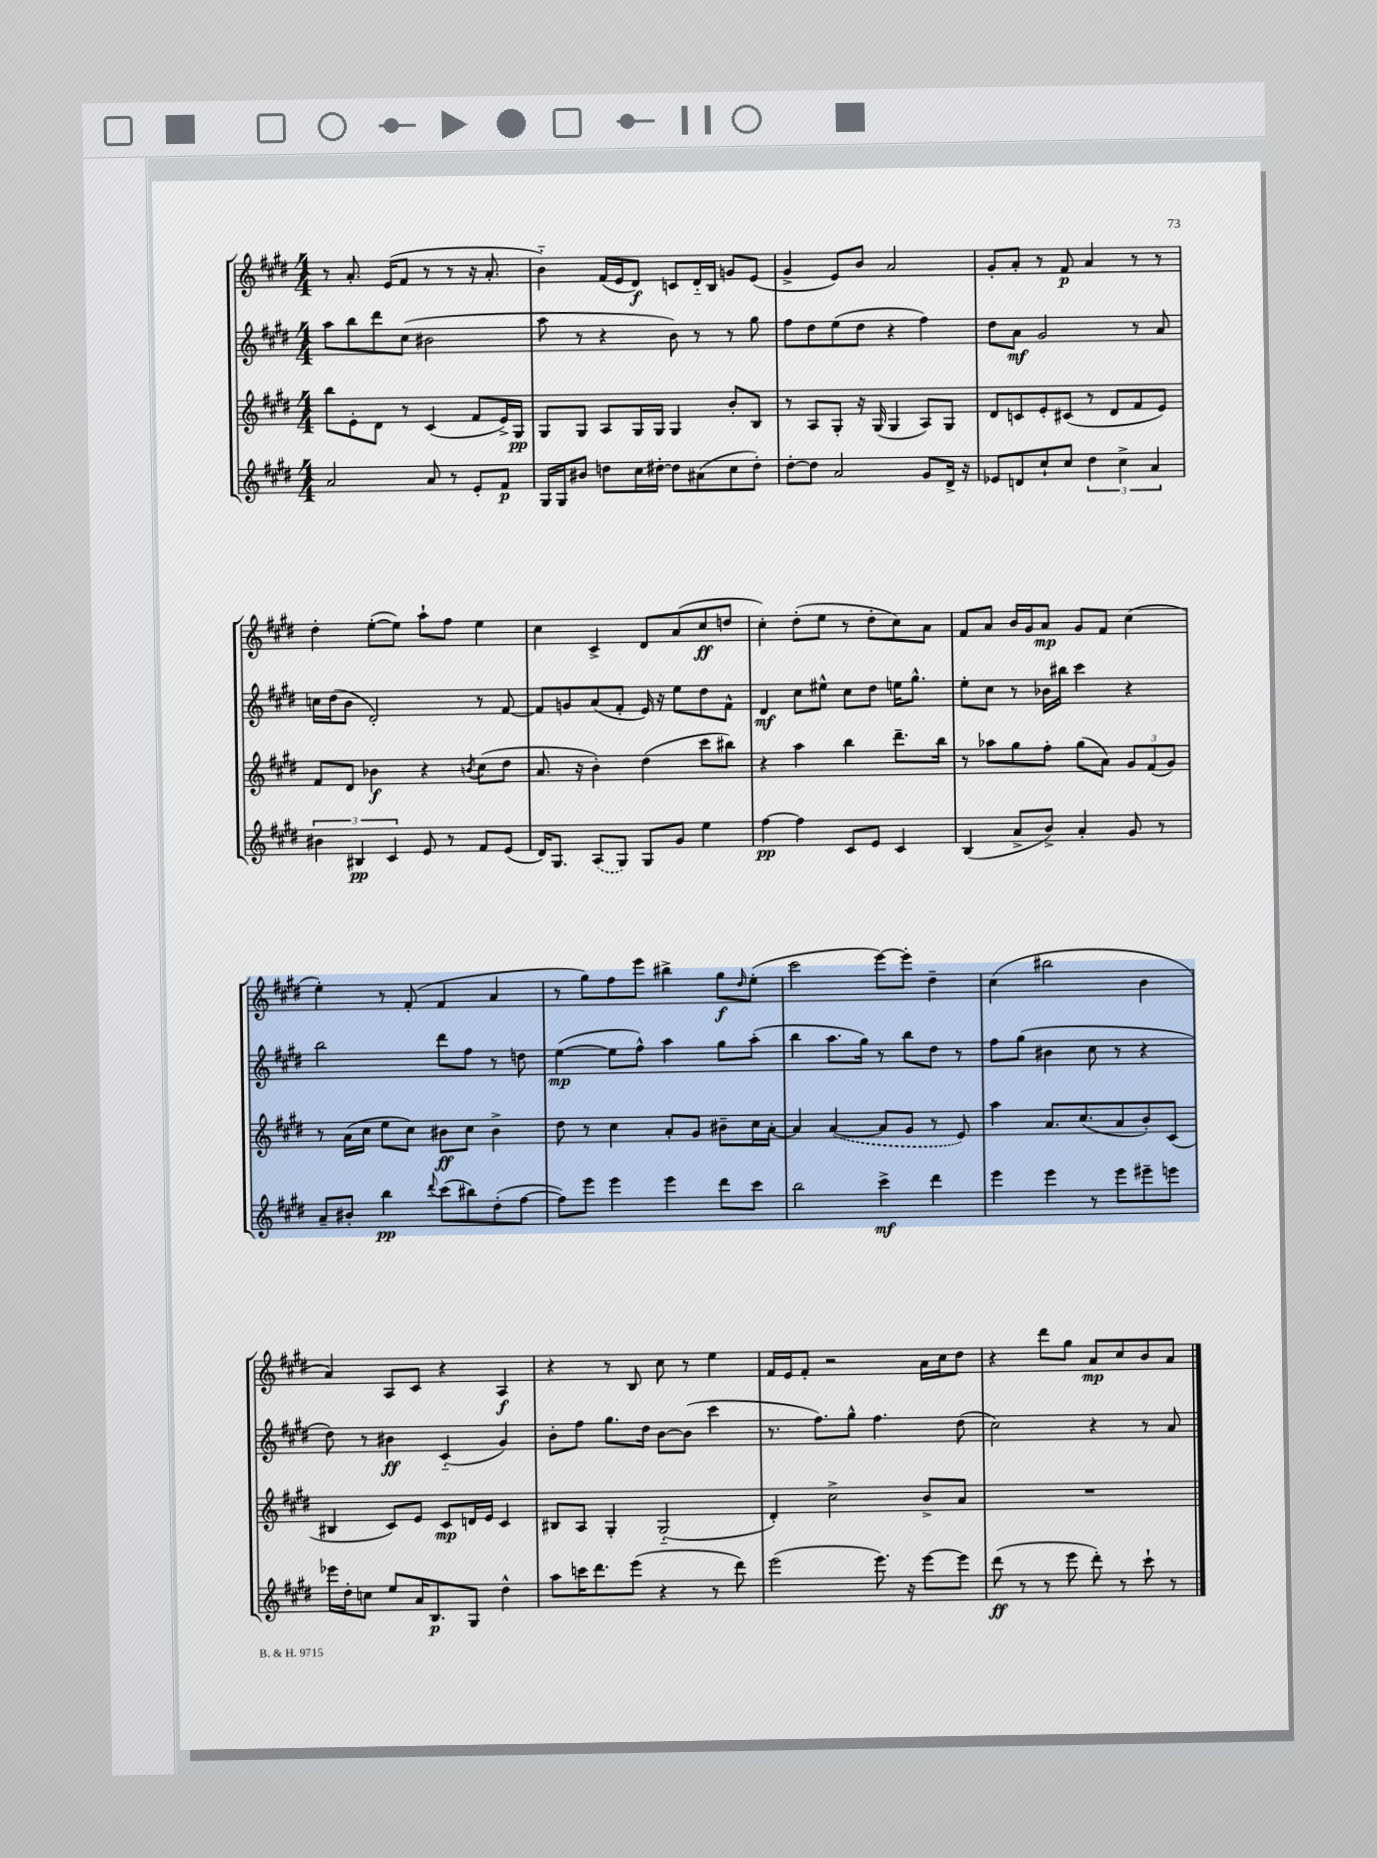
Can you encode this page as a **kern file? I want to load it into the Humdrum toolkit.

**kern	**dynam	**kern	**dynam	**kern	**dynam	**kern	**dynam
*part4	*part4	*part3	*part3	*part2	*part2	*part1	*part1
*staff4	*staff4	*staff3	*staff3	*staff2	*staff2	*staff1	*staff1
*clefG2	*	*clefG2	*	*clefG2	*	*clefG2	*
*k[f#c#g#d#]	*	*k[f#c#g#d#]	*	*k[f#c#g#d#]	*	*k[f#c#g#d#]	*
*M4/4	*	*M4/4	*	*M4/4	*	*M4/4	*
=93	=93	=93	=93	=93	=93	=93	=93
2a/	.	8bb\L	.	8aa\L	.	8r	.
.	.	8e'\	.	8bb\	.	8.a'/	.
.	.	8d#\J	.	8ddd#\	.	.	.
.	.	.	.	.	.	(16e/KL	.
.	.	8r	.	(8cc#\J	.	8f#/J	.
8a/	.	(4c#/	.	2b#X\	.	8r	.
8r	.	.	.	.	.	8r	.
8e'/L	.	8f#/L	.	.	.	16r	.
.	.	.	.	.	.	8.a'/	.
8f#/J	p	16e^/L)	.	.	.	.	.
.	.	16G#/JJ	pp	.	.	.	.
=94	=94	=94	=94	=94	=94	=94	=94
16G#/LL	.	8G#/L	.	8aa\	.	4b\)	.
16G#/J	.	.	.	.	.	.	.
8b#X/J	.	8G#/J	.	8r	.	.	.
8ddn\L	.	8A/L	.	4r	.	(16f#/LL	.
.	.	.	.	.	.	16e/J	.
16cc#\L	.	16G#/L	.	.	.	8d#/J)	f
[16dd#X'\JJ	.	16G#/JJ	.	.	.	.	.
8dd#\L]	.	4G#/	.	8b\)	.	8cn/L	.
(8a#X\	.	.	.	8r	.	16d#/L	.
.	.	.	.	.	.	16B/JJ	.
8cc#\	.	8b'/L	.	8r	.	8gn/L	.
8dd#'\J)	.	8B/J	.	8gg#\	.	(8e/J	.
=95	=95	=95	=95	=95	=95	=95	=95
[8dd#'\L	.	8r	.	8ff#\L	.	4g#^/	.
8dd#\J]	.	8A/L	.	8dd#\	.	.	.
2a/	.	8G#'/J	.	(8ee\	.	8e/L)	.
.	.	16r	.	8dd#\J	.	8b/J	.
.	.	(16G#/	.	.	.	.	.
.	.	4G#/	.	4r	.	2a/	.
8g#/L	.	8A/L)	.	4ff#\)	.	.	.
16d#^/Jk	.	8G#/J	.	.	.	.	.
16r	.	.	.	.	.	.	.
=96	=96	=96	=96	=96	=96	=96	=96
8e-X/L	.	8d#/L	.	8dd#\L	.	8g#'/L	.
8dn/	.	8cn/	.	8a\J	mf	8a'/J	.
8cc#`/	.	8e'/	.	2g#/	.	8r	.
8cc#/J	.	(8c#X/J	.	.	.	8f#/	p
6dd#\	.	8r	.	.	.	4a/	.
.	.	8d#/L	.	.	.	.	.
6cc#^\	.	.	.	.	.	.	.
.	.	8f#/	.	8r	.	8r	.
6a/	.	.	.	.	.	.	.
.	.	8e/J)	.	8a/	.	8r	.
!!LO:LB:g=z
=97	=97	=97	=97	=97	=97	=97	=97
6b#X\	.	8f#/L	.	16ccn\LL	.	4dd#'\	.
.	.	.	.	(16dd#\J	.	.	.
.	.	8d#/J	.	8b\J	.	.	.
6B#X/	pp	.	.	.	.	.	.
.	.	4b-X\	f	2d#'/)	.	([8ee'\L	.
6c#/	.	.	.	.	.	.	.
.	.	.	.	.	.	8ee\J])	.
8e/	.	4r	.	.	.	8aa`\L	.
8r	.	.	.	.	.	8ff#\J	.
.	.	8qbn/	.	.	.	.	.
8f#/L	.	(8cc#\L	.	8r	.	4ee\	.
(8e/J	.	8dd#\J	.	[8f#/	.	.	.
=98	=98	=98	=98	=98	=98	=98	=98
16d#/KL)	.	8.a/	.	8f#/L]	.	4cc#\	.
8.G#/J	.	.	.	.	.	.	.
.	.	.	.	8gn/	.	.	.
.	.	16r	.	.	.	.	.
(8A/L	.	4b'\)	.	(8a/	.	4c#^/	.
8G#/J)	.	.	.	8f#'/J	.	.	.
8G#/L	.	(4dd#\	.	16e/)	.	8d#/L	.
.	.	.	.	16r	.	.	.
8g#/J	.	.	.	8ee\L	.	(8a/	.
4ee\	.	8ccc#\L	.	8dd#\	.	8cc#/	ff
.	.	8bb#X\J)	.	8f#^^\J	.	8ddn/J	.
=99	=99	=99	=99	=99	=99	=99	=99
[4ff#\	pp	4r	.	4d#/	mf	4cc#'\)	.
4ff#\]	.	4aa\	.	8cc#\L	.	(8dd#'\L	.
.	.	.	.	8ee#X^^\J	.	8ee\J	.
8c#/L	.	4bb\	.	8cc#\L	.	8r	.
8e/J	.	.	.	8dd#\J	.	8dd#'\L	.
4c#/	.	8.ddd#~\L	.	16een\KL	.	8cc#\)	.
.	.	.	.	8.gg#^^\J	.	.	.
.	.	.	.	.	.	8a\J	.
.	.	16bb\Jk	.	.	.	.	.
=100	=100	=100	=100	=100	=100	=100	=100
(4B/	.	8r	.	8ee'\L	.	8f#/L	.
.	.	8aa-X\L	.	8cc#\J	.	8a/J	.
8a^/L	.	8gg#\	.	8r	.	16b/LL	.
.	.	.	.	.	.	16g#/J	.
8b^/J)	.	8ff#'\J	.	16b-X\LL	.	8a/J	mp
.	.	.	.	16bb#X\JJ	.	.	.
4a'/	.	(8gg#\L	.	4ccc#\	.	8g#/L	.
.	.	8a\J)	.	.	.	8f#/J	.
8g#/	.	12g#/L	.	4r	.	(4cc#\	.
.	.	(12f#/	.	.	.	.	.
8r	.	.	.	.	.	.	.
.	.	12g#/J)	.	.	.	.	.
!!LO:LB:g=z
=101	=101	=101	=101	=101	=101	=101	=101
8a~/L	.	8r	.	2bb\	.	4ee'\)	.
8b#X'/J	.	(16a\LL	.	.	.	.	.
.	.	16cc#\JJ	.	.	.	.	.
4bb\	pp	8ee\L	.	.	.	8r	.
.	.	8cc#\J)	.	.	.	(8f#'/	.
8qqddd#/	.	.	.	.	.	.	.
(8ccc#\L	.	8b#X\L	ff	8ddd#\L	.	4f#/	.
8bb#X\)	.	8cc#\J	.	8ff#\J	.	.	.
(8dd#'\	.	4b#^\	.	8r	.	4a/	.
[8ff#\J	.	.	.	8ddn\	.	.	.
=102	=102	=102	=102	=102	=102	=102	=102
8ff#\L])	.	8dd#\	.	([4ee\	mp	8r	.
8eee\J	.	8r	.	.	.	8gg#\L)	.
4eee\	.	4cc#\	.	8ee\L]	.	8ff#\	.
.	.	.	.	8ff#^^\J)	.	8eee\J	.
4eee\	.	8a'/L	.	4aa\	.	4bb#X^\	.
.	.	8g#/J	.	.	.	.	.
8ddd#\L	.	8b#X~\L	.	8gg#\L	.	8gg#\L	f
.	.	.	.	.	.	16qqdd#/	.
8ccc#\J	.	16cc#\L	.	(8aa'\J	.	(8ee'\J	.
.	.	[16a'\JJ	.	.	.	.	.
=103	=103	=103	=103	=103	=103	=103	=103
2bb\	.	4a/]	.	4bb\	.	2ccc#\	.
.	.	([4a/	.	8.aa\L	.	.	.
.	.	.	.	16gg#\Jk)	.	.	.
4ccc#^\	mf	8a/L]	.	8r	.	[8eee\L)	.
.	.	8g#/J	.	8bb\L	.	8eee'\J]	.
4ddd#\	.	8r	.	8dd#\J	.	4dd#~\	.
.	.	8e/)	.	8r	.	.	.
=104	=104	=104	=104	=104	=104	=104	=104
4eee\	.	4aa\	.	8ff#\L	.	(4cc#\	.
.	.	.	.	(8gg#\J	.	.	.
4eee\	.	8.a/L	.	4b#X\	.	2bb#X\	.
.	.	(8.cc#/	.	.	.	.	.
8r	.	.	.	8cc#\	.	.	.
8eee\L	.	8a/	.	8r	.	.	.
8eee#X~\	.	8b'/)	.	4r	.	4b\	.
8eeen\J	.	(8c#/J	.	.	.	.	.
!!LO:LB:g=z
=105	=105	=105	=105	=105	=105	=105	=105
16eee-X\LL	.	4B#X/	.	8dd#\)	.	4a/)	.
16dd#'\J	.	.	.	.	.	.	.
8ccn\J	.	.	.	8r	.	.	.
8ee/L	.	8c#/L)	.	4b#X\	ff	8A/L	.
16a/K	.	8e/J	.	.	.	8c#/J	.
8.B/	p	.	.	.	.	.	.
.	.	8c#/L	mp	(4c#/	.	4r	.
8G#/J	.	16dn/L	.	.	.	.	.
.	.	16e/JJ	.	.	.	.	.
4dd#^^\	.	4c#/	.	4g#/)	.	4A/	f
=106	=106	=106	=106	=106	=106	=106	=106
8aa\L	.	8B#X/L	.	8b'\L	.	4r	.
16cccn\K	.	8A/J	.	8ff#\J	.	.	.
8.ddd#\	.	.	.	.	.	.	.
.	.	4G#'/	.	8.gg#\L	.	8r	.
(8eee\J	.	.	.	.	.	8B/	.
.	.	.	.	16dd#\Jk	.	.	.
4r	.	(2G#/	.	[8b\L	.	8cc#\	.
.	.	.	.	(8b\J]	.	8r	.
8r	.	.	.	4ccc#\	.	4ee\	.
8ddd#\)	.	.	.	.	.	.	.
=107	=107	=107	=107	=107	=107	=107	=107
(2eee\	.	4d#'/)	.	8.r	.	16f#/LL	.
.	.	.	.	.	.	16e/J	.
.	.	.	.	.	.	8f#'/J	.
.	.	.	.	8.ff#\L)	.	.	.
.	.	2cc#^\	.	.	.	2r	.
.	.	.	.	8gg#^^\J	.	.	.
8.eee\)	.	.	.	4.ff#\	.	.	.
16r	.	.	.	.	.	.	.
[8eee\L	.	8b^/L	.	.	.	16a\LL	.
.	.	.	.	.	.	16cc#\J	.
8eee\J]	.	8a/J	.	(8dd#\	.	8dd#\J	.
=108	=108	=108	=108	=108	=108	=108	=108
(8ddd#\	ff	1r	.	2cc#\)	.	4r	.
8r	.	.	.	.	.	.	.
8r	.	.	.	.	.	8ddd#\L	.
8eee\	.	.	.	.	.	8gg#\J	.
8ddd#'\)	.	.	.	4r	.	8a/L	mp
8r	.	.	.	.	.	8cc#/	.
8ccc#`\	.	.	.	8r	.	8b/	.
8r	.	.	.	8a/	.	8a/J	.
==	==	==	==	==	==	==	==
*-	*-	*-	*-	*-	*-	*-	*-
